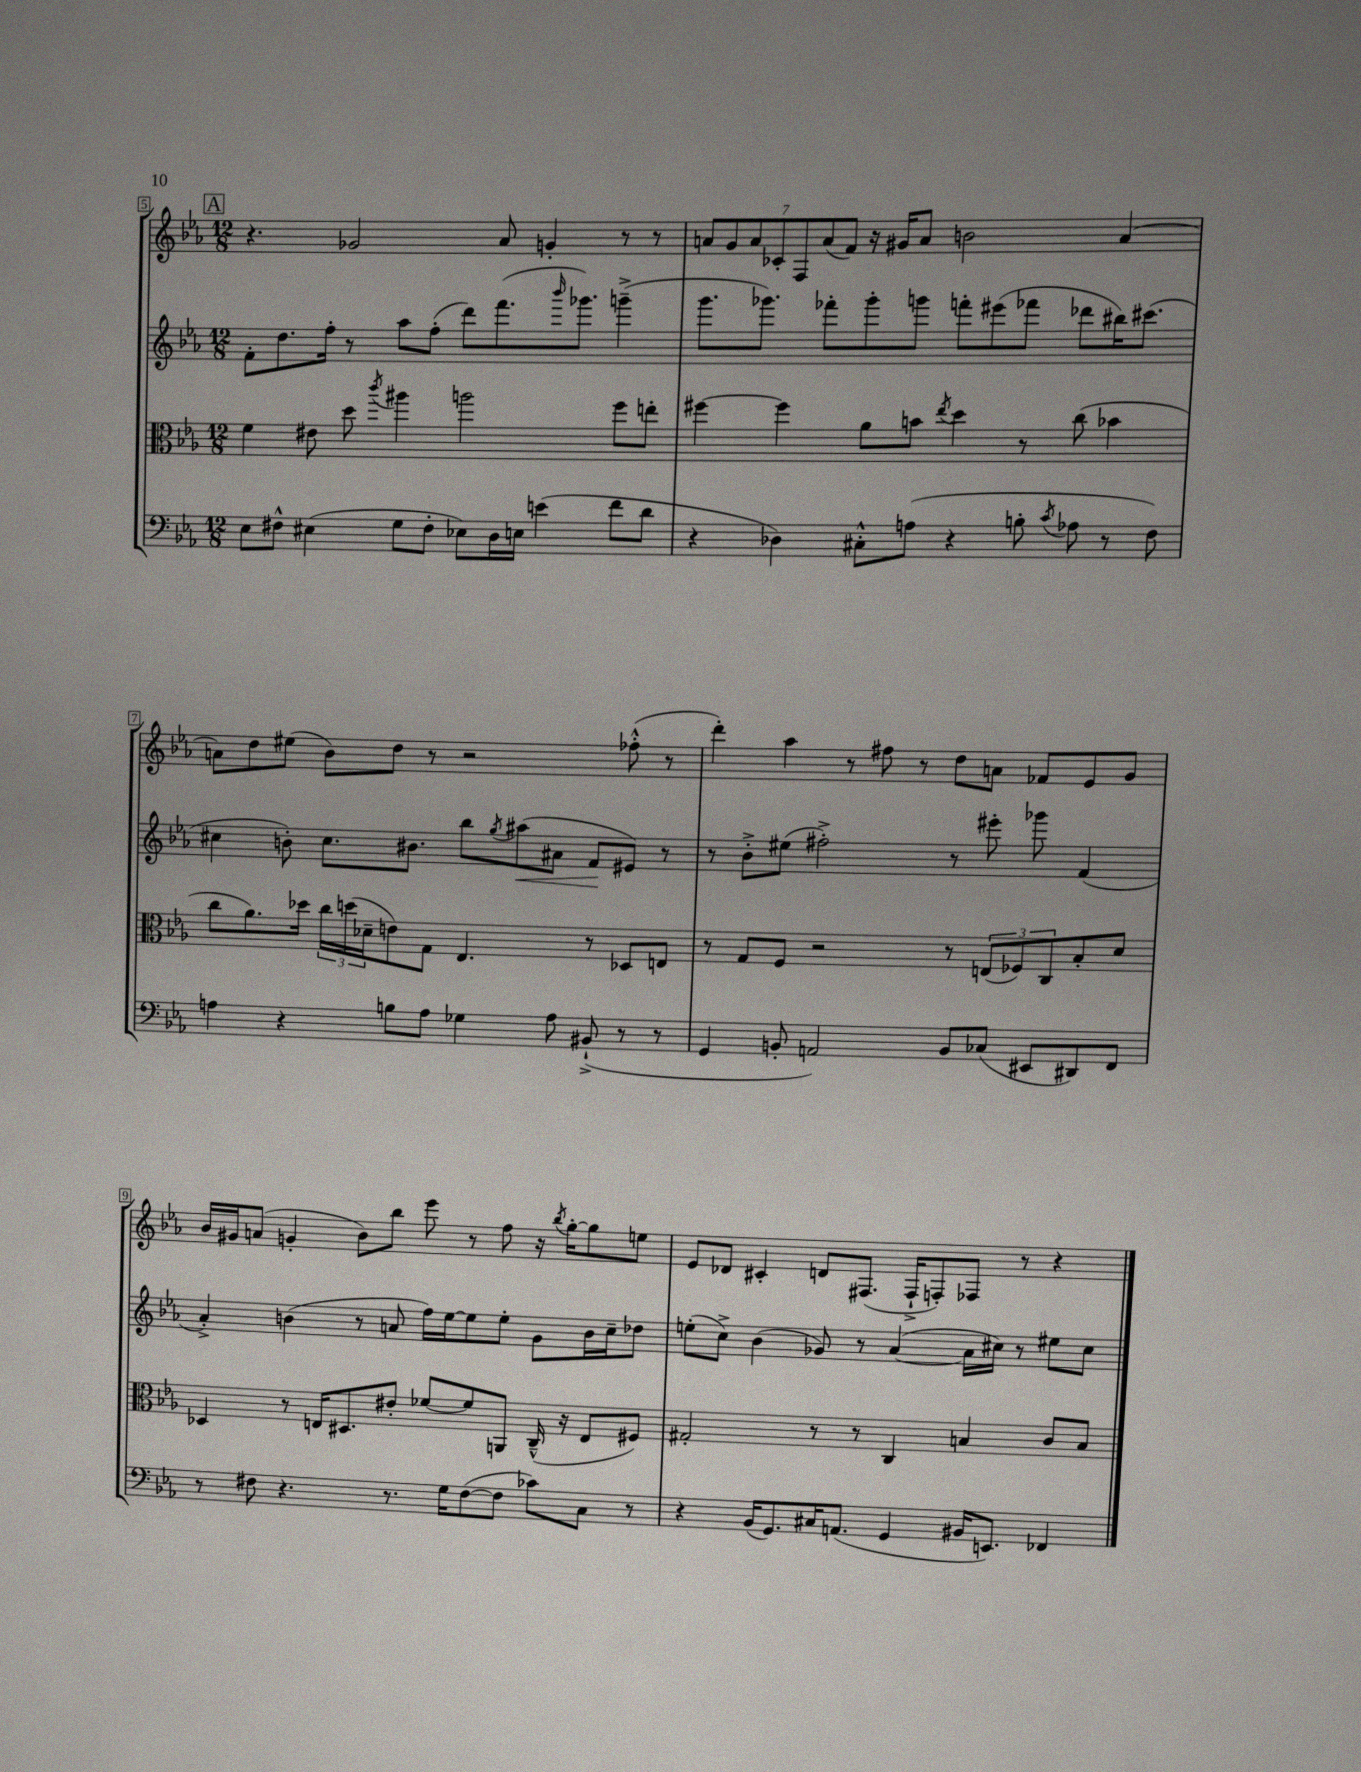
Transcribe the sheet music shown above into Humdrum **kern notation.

**kern	**kern	**kern	**kern
*staff4	*staff3	*staff2	*staff1
*clefF4	*clefC3	*clefG2	*clefG2
*k[b-e-a-]	*k[b-e-a-]	*k[b-e-a-]	*k[b-e-a-]
*M12/8	*M12/8	*M12/8	*M12/8
8E-	4f	8f'	4.r
8F#^^	.	8.dd	.
(4E#	8e#	.	.
.	.	16ff'	.
.	8dd	8r	2g-
.	8qccc	.	.
8G	4aa#	8aa-	.
8F#'	.	(8ff'	.
8E-)	2aa	8ddd)	.
16D	.	(8.fff	8a-
16E	.	.	.
(4e	.	.	4g'
.	.	16qqbbb-	.
.	.	8.ggg-)	.
8f	8ff	(4ggg~^	8r
8d	8ee'	.	8r
=	=	=	=
4r	[4ff#	8.ggg	14a
.	.	.	14g
.	.	.	14a
.	.	8.ggg-)	.
.	.	.	14c-'
4D-)	4ff#]	.	.
.	.	.	14F
.	.	.	(14a
.	.	8fff-'	.
.	.	.	14f)
8C#'^^	8a-	8ggg-'	16r
.	.	.	16g#
(8A	8b	8ggg	8a
.	8qee-	.	.
4r	4dd	8fff'	2b
.	.	(8eee#	.
8B'	8r	8fff-	.
8qc	.	.	.
8A-	(8cc	8ddd-	.
8r	4b-	16bb#)	[4a
.	.	(8.ccc#	.
8F)	.	.	.
=	=	=	=
4A	8cc	4cc#	8a]
.	8.a-)	.	8dd
4r	.	8b')	(8ee#
.	16dd-	.	.
.	24cc	8.cc#	8b-)
.	(24dd	.	.
.	24d-~	.	.
8B	8e)	.	8dd
.	.	8.b#	.
8A	8G	.	8r
4G-	4.E-	8bb-	2r
.	.	8qgg	.
.	.	(8aa#	.
8A	.	8a#	.
(8BB#`^	8r	8f	.
8r	8D-	8e#)	(8ff-'^^
8r	8E	8r	8r
=	=	=	=
4GG	8r	8r	4ddd')
.	8G	8b-'^	.
8BB'	8F	(8ee#	4aa-
2AA)	2r	2ff#'^)	.
.	.	.	8r
.	.	.	8ff#
.	.	.	8r
8BB	8r	8r	8dd
(8C-	(12E	8eee#'	8a
.	12F-)	.	.
8EE#	.	8ggg-	8f-
.	12C	.	.
8DD#)	8B-'	(4f	8e-
8FF	8d	.	8g
=	=	=	=
8r	4D-	4a-'^)	16b-
.	.	.	16g#
8F#	.	.	(8a
4.r	8r	(4b	4g'
.	16E	.	.
.	8.D#	.	.
.	.	8r	8b-)
8.r	8e#'	8a	8bb-
.	[8f-	16ff)	8eee-
16G	.	[16ee-	.
([8F#	8f-]	8ee-]	8r
8F#]	8AA	8ee-'	8ff
8c-)	(16C~^^	8g	16r
.	.	.	8qbb-
.	16r	.	[16gg'
8C	8E	16b	8gg]
.	.	16cc~	.
8r	8F#)	8dd-	8ee
=	=	=	=
4r	2G#'	(8ee'	8e-
.	.	8cc^)	8d-
(16BB-	.	(4b-	4c#'
8.GG)	.	.	.
16C#	8r	8g-)	8d
(8.AA	.	.	.
.	8r	8r	(8.F#
4GG	4C	([4a-	.
.	.	.	16F#`^
.	.	.	8F')
16BB#	4B	16a-]	8F-
8.EE)	.	16cc#)	.
.	.	8r	8r
4FF-	8c	8ee#	4r
.	8B	8cc#	.
==	==	==	==
*-	*-	*-	*-
